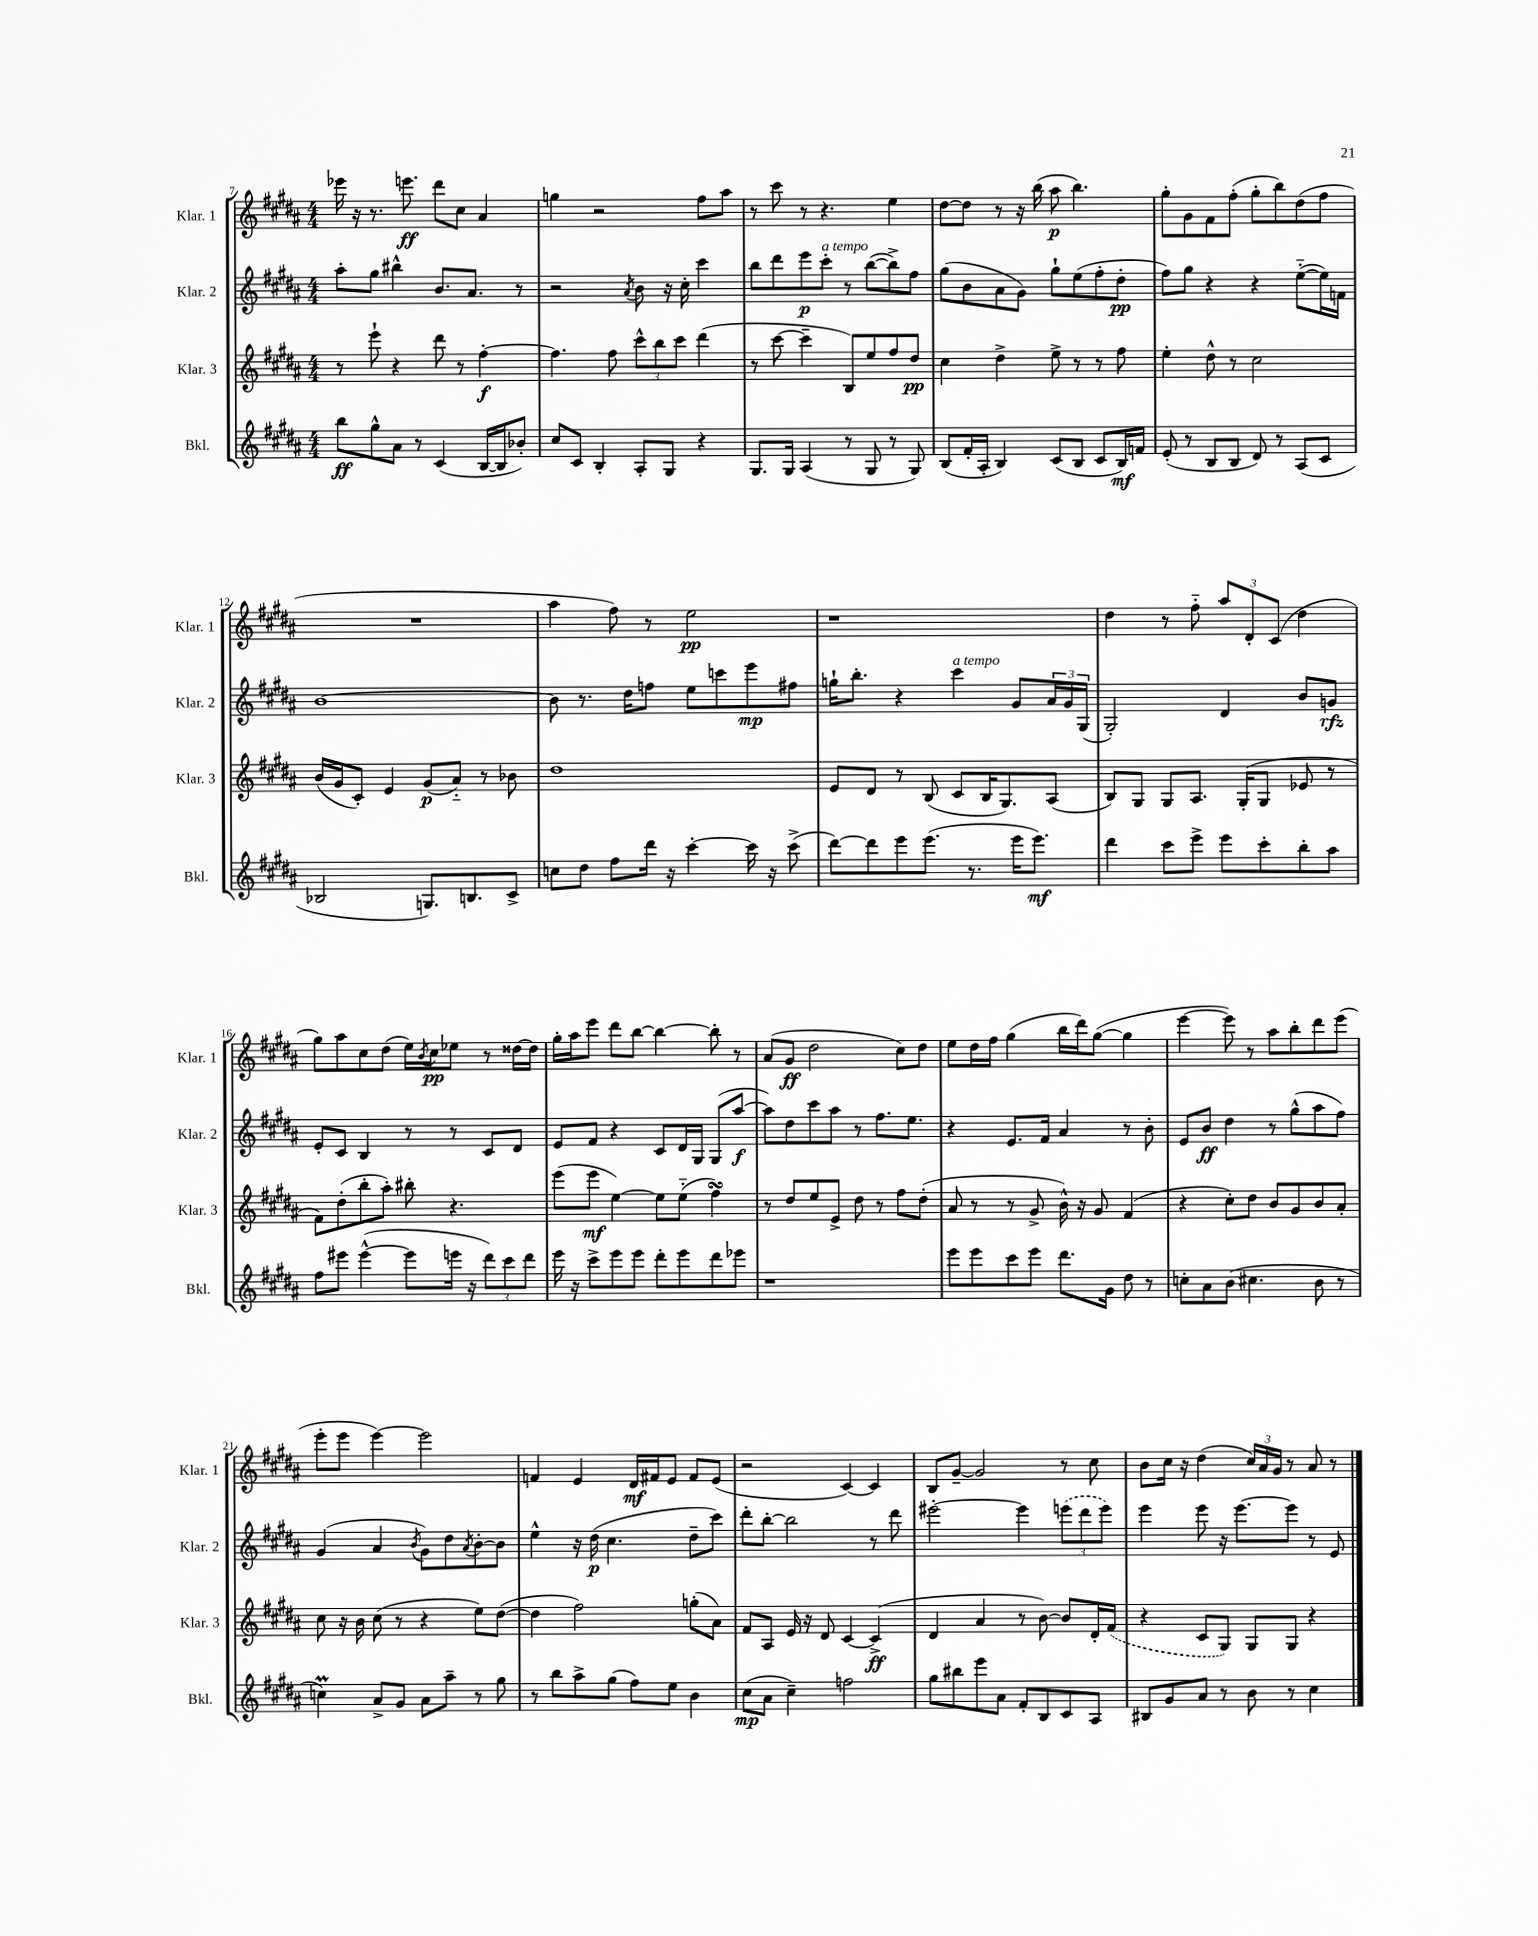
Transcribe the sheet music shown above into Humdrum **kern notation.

**kern	**kern	**kern	**kern
*staff4	*staff3	*staff2	*staff1
*clefG2	*clefG2	*clefG2	*clefG2
*k[f#c#g#d#a#]	*k[f#c#g#d#a#]	*k[f#c#g#d#a#]	*k[f#c#g#d#a#]
*M4/4	*M4/4	*M4/4	*M4/4
8bb	8r	8aa#'	16eee-
.	.	.	16r
8gg#^^	8eee`	8gg#	8.r
8a#	4r	4bb#^^	.
.	.	.	8.eee
8r	.	.	.
(4c#	8ddd#	8.b	8ddd#
.	8r	.	8cc#
.	.	8.a#	.
[16B	[4ff#'	.	4a#
16B]	.	.	.
8b-')	.	8r	.
=	=	=	=
8cc#	4.ff#]	2r	4gg
8c#	.	.	.
4B'	.	.	2r
.	8ff#	.	.
.	.	8qa#	.
8A#'	12ccc#^^	8b	.
.	12bb	.	.
8G#	.	16r	.
.	12ccc#	.	.
.	.	16cc#'	.
4r	(4ddd#	4ccc#	8ff#
.	.	.	8aa#
=	=	=	=
8.G#	8r	8bb	8r
.	[8ccc#	8ddd#	8ccc#
16G#	.	.	.
(4A#	4ccc#~]	8eee	8r
.	.	8ccc#'	4.r
8r	8B)	8r	.
8G#	8ee	([8bb	.
8r	8ff#	8bb^])	4ee
8G#)	8dd#	8ff#	.
=	=	=	=
(8B	4cc#	(8gg#	[8dd#
16f#'	.	8b	8dd#]
16A#'	.	.	.
4B)	4dd#^	8a#	8r
.	.	8g#)	16r
.	.	.	(16bb
(8c#	8ee^	8gg#`	8aa#
8B	8r	(8ee	4.bb)
8c#	8r	8ff#'	.
16B)	8ff#	8dd#'	.
16f	.	.	.
=	=	=	=
(8e'	4ee'	8ff#)	8gg#'
8r	.	8gg#	8g#
8B	8dd#^^	4r	8f#
8B	8r	.	(8ff#'
8d#)	2cc#	4r	8gg#'
8r	.	.	8bb)
(8A#	.	([8ee'~	(8dd#
8c#	.	16ee])	8ff#
.	.	16f	.
=	=	=	=
2B-	(16b	[1b	1r
.	16g#	.	.
.	8c#')	.	.
.	4e	.	.
8.G)	(8g#	.	.
.	8a#'~)	.	.
8.B	.	.	.
.	8r	.	.
8c#^	8b-	.	.
=	=	=	=
8cc	1dd#	8b]	4aa#
8dd#	.	8.r	.
8ff#	.	.	8ff#)
.	.	16dd#	.
16ddd#	.	8ff	8r
16r	.	.	.
[4ccc#'	.	8ee	2ee
.	.	8ccc	.
16ccc#]	.	8eee	.
16r	.	.	.
(8ccc#^	.	8ff#	.
=	=	=	=
[8ddd#)	8e	16gg`	1r
.	.	8.bb'	.
8ddd#]	8d#	.	.
8eee	8r	4r	.
(8.eee	(8B	.	.
.	8c#	4ccc#	.
8.r	.	.	.
.	16B	.	.
.	8.G#)	.	.
16eee	.	8g#	.
8.eee)	.	.	.
.	(8A#	24a#	.
.	.	24g#	.
.	.	(24G#	.
=	=	=	=
4ddd#	8B)	2G#')	4dd#
.	8G#	.	.
8ccc#	8G#	.	8r
8eee^	8.A#	.	8ff#'~
8eee	.	4d#	12aa#
.	(16G#'	.	.
.	.	.	12d#'
8ccc#'	8G#	.	.
.	.	.	(12c#
8bb'	8e-	8b	4dd#
8aa#	8r	8g	.
=	=	=	=
8ff#	8f#)	8e'	8gg#)
8eee#	(8dd#'	8c#	8aa#
([4eee#^^	8bb'	4B	8cc#
.	8aa#')	.	(8dd#
8eee#]	8bb#'	8r	16ee)
.	.	.	8qb
.	.	.	16cc#
16eee	4.r	8r	8ee-
16r	.	.	.
12ddd#)	.	8c#	8r
12ccc#	.	.	.
.	.	8d#	[16dd##
12ddd#	.	.	.
.	.	.	16dd##]
=	=	=	=
16eee	(8eee	8e	16gg#'
16r	.	.	16aa#
8ccc#^	8eee	8f#	8eee
8eee	[4ee)	4r	8ddd#
8eee	.	.	[8bb
8ddd#'	8ee]	8c#	4bb_
8eee	(8ee'~	16d#	.
.	.	16G#	.
8ddd#	4ff#)	(8G#	8bb']
8eee-	.	[8aa#	8r
=	=	=	=
1r	8r	8aa#])	(8a#
.	8dd#	8dd#	8g#
.	8ee	8ccc#	2dd#
.	8e^	8aa#	.
.	8dd#	8r	.
.	8r	8.ff#	.
.	8ff#	.	8cc#)
.	.	8.ee	.
.	(8dd#'	.	8dd#
=	=	=	=
8eee	8a#	4r	8ee
8eee	8r	.	16dd#
.	.	.	16ff#
8ccc#	8r	8.e	(4gg#
8eee	8g#^	.	.
.	.	16f#	.
8.ddd#	16b^^)	4a#	16bb
.	16r	.	16ddd#)
.	8g#	.	([8gg#
16g#	.	.	.
8dd#	(4f#	8r	4gg#]
8r	.	8b'	.
=	=	=	=
8cc'	4r	8e	[4eee
8a#	.	8b	.
(8b	8cc#')	4dd#	8eee])
4.cc#	8dd#	.	8r
.	8b	8r	8aa#
.	8g#	(8gg#^^	8bb'
8b	8b	8aa#	8ddd#
8r	8a#'	8ff#)	(8eee
=	=	=	=
4cc)	8cc#	(4g#	8eee'
.	16r	.	8eee
.	16b	.	.
8a#^	(8cc#	4a#	[4eee)
8g#	8r	.	.
.	.	8qb	.
8a#	4r	8g#)	2eee]
8aa#~	.	8dd#	.
.	.	8qa#	.
8r	8ee)	[8b'	.
8gg#	([8dd#	8b]	.
=	=	=	=
8r	4dd#]	4ee^^	4f
8bb	.	.	.
8aa#^	2ff#)	16r	4e
.	.	(16dd#	.
(8gg#	.	4.cc#	.
8ff#)	.	.	16d#
.	.	.	16f#
8ee	.	.	8e
4b	(8gg'	8dd#~	8f#
.	8a#)	8ccc#)	(8e
=	=	=	=
(8cc#	8f#	8ddd#'	2r
8a#	8A#	[8bb'	.
4cc#~)	16e	2bb]	.
.	16r	.	.
.	8d#	.	.
2ff	[4c#	.	[4c#)
.	(4c#^]	8r	4c#]
.	.	8ddd#	.
=	=	=	=
8gg#	4d#	[2eee#'	8B
8bb#	.	.	[8g#~
8eee	4a#	.	2g#]
8a#	.	.	.
8f#'	8r	4eee#]	.
8B	[8b)	.	.
8c#	8b]	(12eee	8r
.	.	12ddd#	.
8A#	16d#'	.	8cc#
.	.	12eee)	.
.	(16f#	.	.
=	=	=	=
8B#	4r	4eee	8b
8g#	.	.	16cc#
.	.	.	16r
8a#	8c#	8eee	(4dd#
8r	8G#)	16r	.
.	.	[8.eee	.
8b	8G#	.	24cc#)
.	.	.	24a#
.	.	.	24g#
8r	8G#	8eee]	8r
4cc#	4r	8r	8a#
.	.	8e	8r
==	==	==	==
*-	*-	*-	*-
